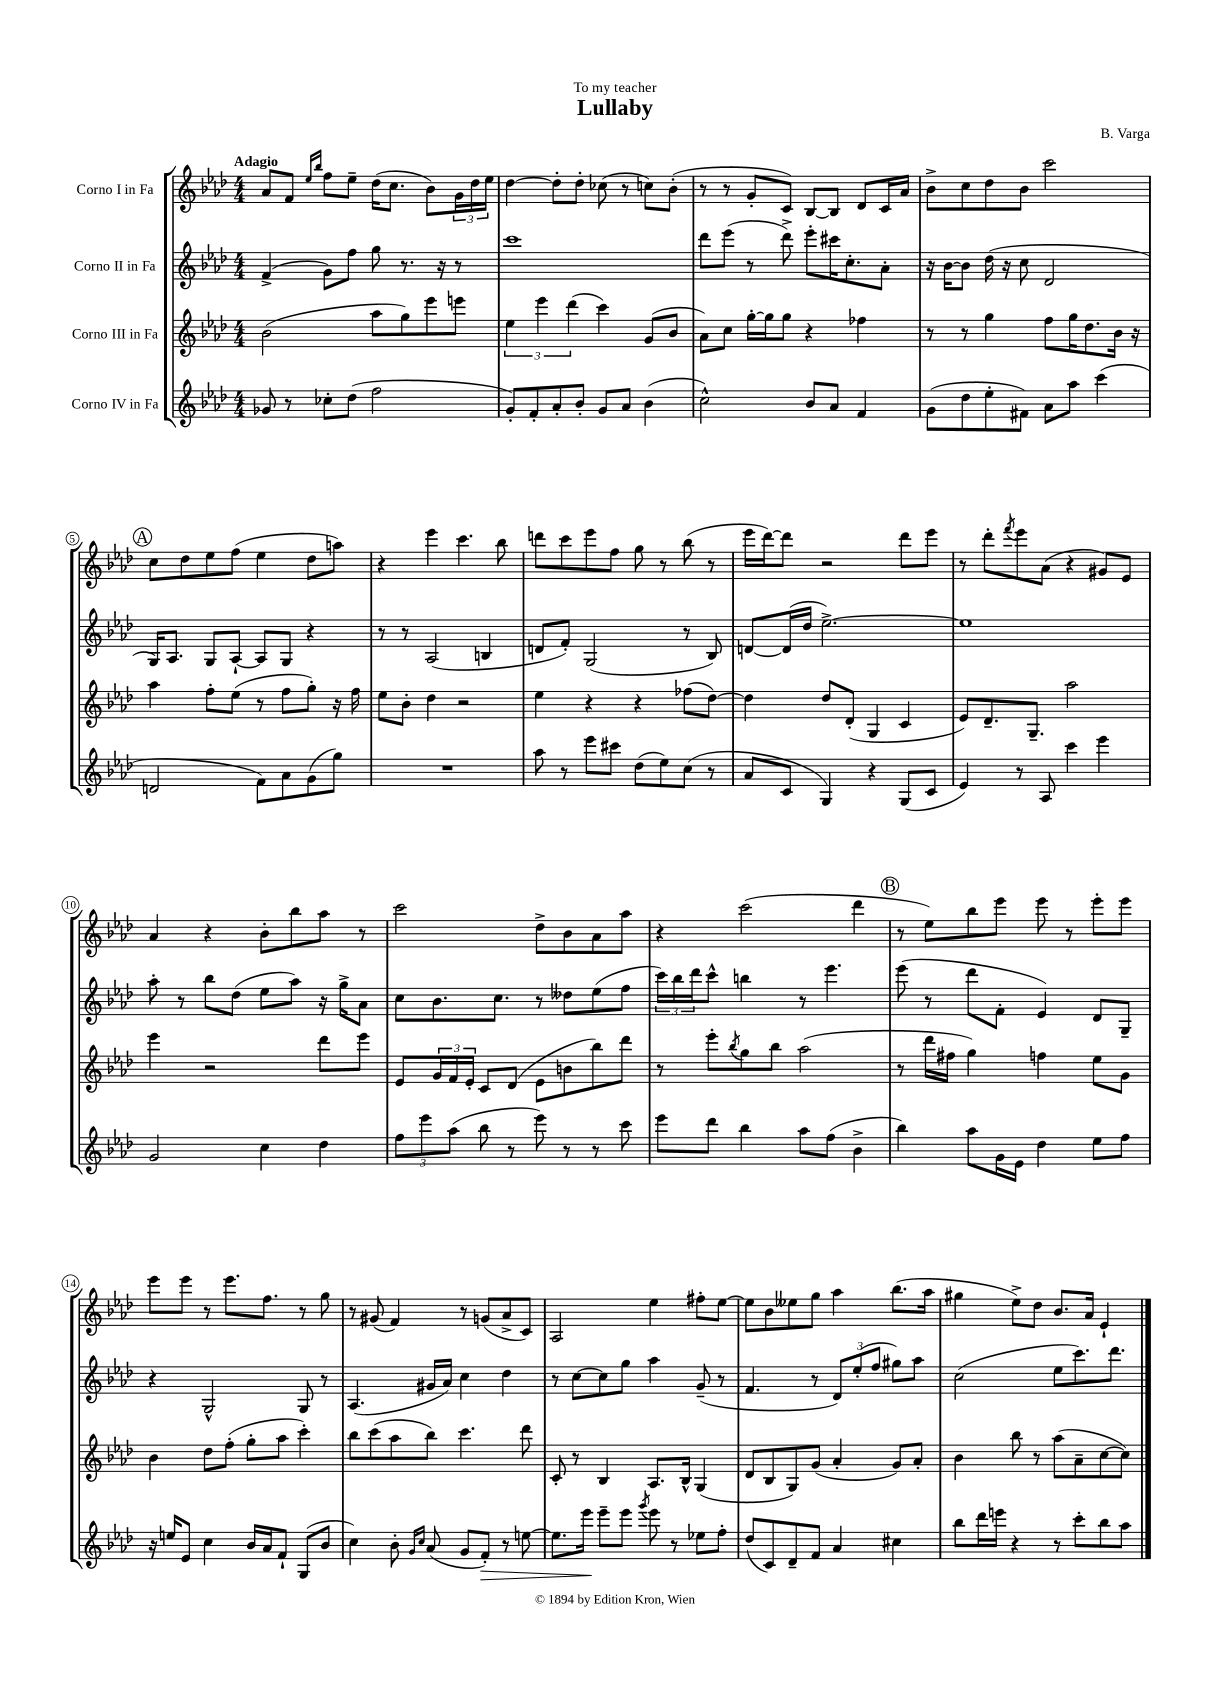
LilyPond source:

\header { title = "Lullaby" composer = "B. Varga" dedication = "To my teacher" }
<<
\new StaffGroup <<
\new Staff = "s0" \with { instrumentName = "Corno I in Fa" } {
    \clef treble \key aes \major \numericTimeSignature \time 4/4 \tempo "Adagio"
    aes'8 f'8 \grace { ees''16 bes''16 } f''8 ees''8-- des''16( c''8. bes'8) \tuplet 3/2 { g'16 des''16 ees''16 } |
    des''4~ des''8-. des''8-. ces''8( r8 c''8) bes'8-.( |
    r8 r8 g'8-. c'8) bes8~ bes8 des'8 c'16 aes'16 |
    bes'8-> c''8 des''8 bes'8 c'''2 |
    \mark \markup { \circle "A" } c''8 des''8 ees''8 f''8( ees''4 des''8 a''8) |
    r4 ees'''4 c'''4. bes''8 |
    d'''8 c'''8 ees'''8 f''8 g''8 r8 bes''8( r8 |
    ees'''16 des'''16~) des'''8 r2 des'''8 ees'''8 |
    r8 des'''8-. \acciaccatura { f'''8 } ees'''8 aes'8( r4 gis'8) ees'8 |
    aes'4 r4 bes'8-. bes''8 aes''8 r8 |
    c'''2 des''8-> bes'8 aes'8 aes''8 |
    r4 c'''2( des'''4 |
    \mark \markup { \circle "B" } r8 ees''8) bes''8 ees'''8 ees'''8 r8 ees'''8-. ees'''8 |
    ees'''8 ees'''8 r8 ees'''8. f''8. r8 g''8 |
    r8 gis'8( f'4) r8 g'8( aes'8-> c'8) |
    aes2 ees''4 fis''8-. ees''8~ |
    ees''8 bes'8 eeses''8 g''8 aes''4 bes''8.( aes''16 |
    gis''4 ees''8->) des''8 bes'8. aes'16 ees'4-! \bar "|." |
}
\new Staff = "s1" \with { instrumentName = "Corno II in Fa" } {
    \clef treble \key aes \major \numericTimeSignature \time 4/4
    f'4->( g'8) f''8 g''8 r8. r16 r8 |
    c'''1 |
    des'''8 ees'''8( r8 des'''8->) ees'''8-. cis'''16 c''8.-. aes'8-. |
    r16 bes'16~ bes'8 des''16( r16 c''8 des'2 |
    \mark \markup { \circle "A" } g16) aes8. g8 aes8~-! aes8 g8 r4 |
    r8 r8 aes2( b4 |
    d'8 f'8-.) g2( r8 bes8) |
    d'8~ d'16( des''16 ees''2.~->) |
    ees''1 |
    aes''8-. r8 bes''8 des''8( ees''8 aes''8) r16 g''16-> aes'8 |
    c''8 bes'8. c''8. r8 deses''8 ees''8( f''8 |
    \tuplet 3/2 { c'''16) bes''16 des'''16 } c'''8-^ b''4 r8 ees'''4. |
    \mark \markup { \circle "B" } ees'''8( r8 des'''8 f'8-. ees'4) des'8 g8-- |
    r4 g2-^ g8 r8 |
    aes4.( gis'16 aes'16) c''4 des''4 |
    r8 c''8~ c''8 g''8 aes''4 g'8--( r8 |
    f'4. r8 \tuplet 3/2 { des'8) ees''8-.( f''8 } gis''8) aes''8 |
    c''2( ees''8 c'''8.) des'''8. \bar "|." |
}
\new Staff = "s2" \with { instrumentName = "Corno III in Fa" } {
    \clef treble \key aes \major \numericTimeSignature \time 4/4
    bes'2( aes''8 g''8) ees'''8 e'''8 |
    \tuplet 3/2 { ees''4 ees'''4 des'''4( } c'''4) g'8( bes'8 |
    aes'8) c''8 g''16~-. g''16 g''8 r4 fes''4 |
    r8 r8 g''4 f''8 g''16 des''8. bes'16 r16 |
    \mark \markup { \circle "A" } aes''4 f''8-. ees''8( r8 f''8 g''8-.) r16 f''16 |
    ees''8 bes'8-. des''4 r2 |
    ees''4 r4 r4 fes''8( des''8~) |
    des''4 des''8 des'8-.( g4 c'4 |
    ees'8) des'8.-- g8.-- aes''2 |
    ees'''4 r2 des'''8 ees'''8 |
    ees'8 \tuplet 3/2 { g'16 f'16 ees'16-. } c'8 des'8( ees'8 b'8 bes''8) des'''8 |
    r8 ees'''8-. \acciaccatura { bes''8 } g''8 bes''8 aes''2( |
    \mark \markup { \circle "B" } r8 des'''16 fis''16 g''4) f''4 ees''8 g'8 |
    bes'4 des''8 f''8-.( g''8-. aes''8 c'''4-.) |
    bes''8 c'''8( aes''8 bes''8) c'''4. des'''8 |
    c'8-. r8 bes4 aes8. bes16-^ g4( |
    des'8 bes8 g8) g'8( aes'4-. g'8) aes'8-. |
    bes'4 bes''8 r8 aes''8( aes'8-- c''8~ c''8) \bar "|." |
}
\new Staff = "s3" \with { instrumentName = "Corno IV in Fa" } {
    \clef treble \key aes \major \numericTimeSignature \time 4/4
    ges'8 r8 ces''8-. des''8( f''2 |
    g'8-.) f'8-. aes'8-. bes'8-. g'8 aes'8 bes'4( |
    c''2-^) bes'8 aes'8 f'4 |
    g'8( des''8 ees''8-. fis'8) aes'8 aes''8 c'''4( |
    \mark \markup { \circle "A" } d'2 f'8) aes'8 g'8( g''8) |
    R1 |
    aes''8 r8 ees'''8 cis'''8 des''8( ees''8) c''8( r8 |
    aes'8 c'8 g4) r4 g8( c'8 |
    ees'4) r8 aes8 c'''4 ees'''4 |
    g'2 c''4 des''4 |
    \tuplet 3/2 { f''8 ees'''8 aes''8( } bes''8 r8 ees'''8) r8 r8 c'''8 |
    ees'''8 des'''8 bes''4 aes''8 f''8( bes'4-> |
    \mark \markup { \circle "B" } bes''4) aes''8 g'16 ees'16 des''4 ees''8 f''8 |
    r16 e''16 ees'8 c''4 bes'16 aes'16 f'8-! g8( bes'8 |
    c''4) bes'8-. \grace { g'16 c''16 } aes'8( g'8 f'8-.\>) r8 e''8~ |
    e''8. ees'''16\! ees'''8-- ees'''8 \acciaccatura { g'''8 } ees'''8 r8 ees''8 f''8-. |
    des''8( c'8) des'8-- f'8 aes'4 cis''4 |
    bes''8 des'''16 e'''16 r4 r8 c'''8-. bes''8 aes''8 \bar "|." |
}
>>
>>
\layout { \context { \Score \override BarNumber.stencil = #(make-stencil-circler 0.1 0.3 ly:text-interface::print) } }
